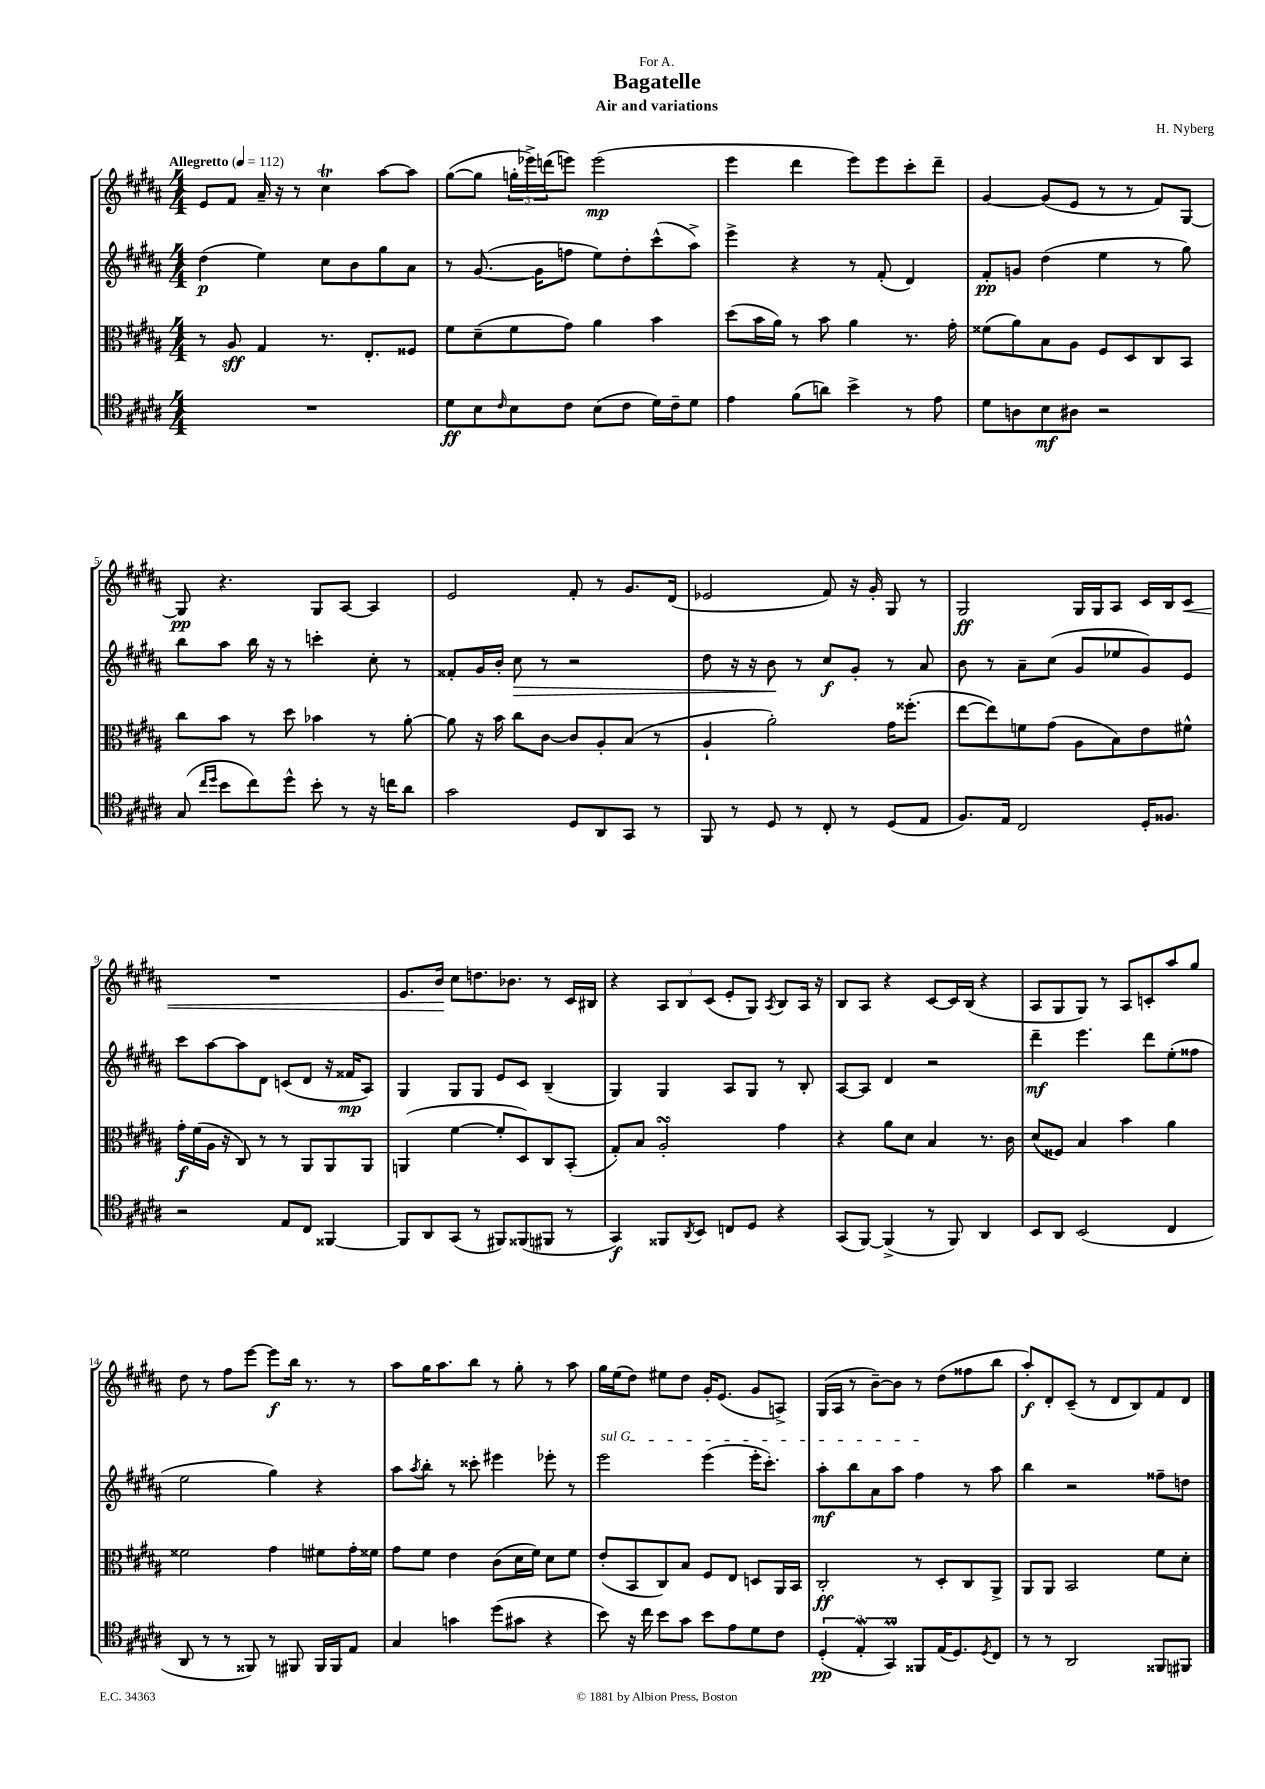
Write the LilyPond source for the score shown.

\header { title = "Bagatelle" composer = "H. Nyberg" subtitle = "Air and variations" dedication = "For A." }
<<
\new StaffGroup <<
\new Staff = "s0" {
    \clef treble \key b \major \numericTimeSignature \time 4/4 \tempo "Allegretto" 4 = 112
    e'8 fis'8 ais'16-- r16 r8 cis''4\trill ais''8~ ais''8 |
    gis''8~( gis''8 \tuplet 3/2 { g''16-. ees'''16->) d'''16( } e'''8) e'''2\mp( |
    e'''4 dis'''4 e'''8) e'''8 cis'''8-. dis'''8-- |
    gis'4~ gis'8( e'8 r8 r8 fis'8) gis8~ |
    gis8\pp r4. gis8 ais8~ ais4 |
    e'2 fis'8-. r8 gis'8. dis'16( |
    ees'2 fis'8) r16 gis'16-. gis8 r8 |
    gis2\ff gis16 gis16 ais8 cis'16 b16 cis'8\< |
    R1 |
    e'8. b'16\! cis''8 d''8. bes'8. r8 cis'16 bis16 |
    r4 \tuplet 3/2 { ais8 b8 cis'8( } e'8-. gis8) \acciaccatura { ais8 } b8 ais16 r16 |
    b8 ais8 r4 cis'8~ cis'16 b16( r4 |
    ais8 gis8 gis8) r8 ais8 c'8-. ais''8 gis''8 |
    dis''8 r8 fis''8 e'''8~ e'''8\f b''16 r8. r8 |
    ais''8 gis''16 ais''8. b''8 r8 gis''8-. r8 ais''8 |
    gis''16 e''16( dis''8) eis''8 dis''8 gis'16-. e'8.( gis'8 a8->) |
    gis16( ais16 r8 b'8~--) b'8 r8 dis''8( fisis''8 b''8 |
    ais''8-.\f) dis'8-. cis'8--( r8 dis'8 b8) fis'8 dis'8 \bar "|." |
}
\new Staff = "s1" {
    \clef treble \key b \major \numericTimeSignature \time 4/4
    dis''4\p( e''4) cis''8 b'8 gis''8 ais'8 |
    r8 gis'8.~( gis'16 f''8 e''8) dis''8-. cis'''8-^( ais''8->) |
    e'''4-> r4 r8 fis'8-.( dis'4) |
    fis'8-.\pp g'8 dis''4( e''4 r8 gis''8) |
    b''8 ais''8 b''16 r16 r8 c'''4-. cis''8-. r8 |
    fisis'8-. gis'16 b'16-. cis''8\> r8 r2 |
    dis''8 r16 r16 b'8\! r8 cis''8\f gis'8-. r8 ais'8 |
    b'8 r8 ais'8-- cis''8( gis'8 ees''8 gis'8) e'8 |
    cis'''8 ais''8~ ais''8 dis'8 c'8( dis'8 r16 fisis'16\mp ais8) |
    gis4 gis8 gis8 e'8 cis'8 b4--( |
    gis4) gis4 ais8 gis8 r8 b8-. |
    ais8~ ais8 dis'4 r2 |
    dis'''4--\mf e'''4. dis'''8 e''8-.( fisis''8 |
    e''2 gis''4) r4 |
    ais''8 \acciaccatura { ais''8 } b''8-. r8 cisis'''8-. eis'''4 ees'''8-. r8 |
    \once \override TextSpanner.bound-details.left.text = \markup { \italic "sul G" } e'''2\startTextSpan e'''4( e'''16-. cis'''8.-.) |
    ais''8-.\mf b''8 ais'8 ais''8 fis''4\stopTextSpan r8 ais''8 |
    b''4 r2 fisis''8-- d''8 \bar "|." |
}
\new Staff = "s2" {
    \clef alto \key b \major \numericTimeSignature \time 4/4
    r8 ais8\sff gis4 r8. e8.-. fisis8 |
    fis'8 dis'8--( fis'8 gis'8) ais'4 b'4 |
    dis''8( b'16 ais'16) r8 b'8 ais'4 r8. gis'16-. |
    fisis'8( ais'8) b8 ais8 fis8 dis8 cis8 b,8 |
    cis''8 b'8 r8 dis''8 bes'4 r8 ais'8~-. |
    ais'8 r16 b'16 cis''8 cis'8~ cis'8 ais8-. b8( r8 |
    ais4-! ais'2-.) gis'16 fisis''8.-.( |
    e''8~ e''8) f'8 gis'8( ais8 b8) e'8 fis'8-^ |
    gis'16-.\f fis'16( ais16 r16 cis8) r8 r8 ais,8 ais,8 ais,8 |
    a,4( fis'4~ fis'8-. dis8) cis8 b,8-.( |
    gis8-.) b8 ais2-.\turn gis'4 |
    r4 ais'8 dis'8 b4 r8. cis'16 |
    dis'8( fisis8) b4 b'4 ais'4 |
    fisis'2 gis'4 fis'8 gis'16-. fisis'16 |
    gis'8 fis'8 e'4 cis'8( dis'16 fis'16) dis'8 fis'8 |
    e'8-.( b,8 cis8) b8 fis8 e8 d8 ais,16 b,16 |
    cis2-.\ff r8 dis8-. cis8 ais,8-> |
    ais,8 ais,8 b,2 fis'8 dis'8-. \bar "|." |
}
\new Staff = "s3" {
    \clef tenor \key b \major \numericTimeSignature \time 4/4
    R1 |
    dis'8\ff b8 \grace { cis'16 } b8 cis'8 b8( cis'8 dis'16) cis'16-- dis'8 |
    e'4 fis'8( a'8) b'4-> r8 e'8 |
    dis'8 a8 b8\mf ais8 r2 |
    gis8( \grace { cis''16 dis''16 } b'8 cis''8) dis''8-^ b'8-. r8 r16 c''16 ais'8 |
    gis'2 dis8 ais,8 gis,8 r8 |
    fis,8 r8 dis8 r8 cis8-. r8 dis8( e8 |
    fis8.) e16 cis2 dis16-. fisis8. |
    r2 e8 cis8 fisis,4~ |
    fisis,8 ais,8 gis,8( r8 fis,8) fisis,8( fis,8 r8 |
    gis,4\f) fisis,8 \acciaccatura { ais,8 } b,8 c8 dis8 r4 |
    gis,8( fis,8~) fis,4->( r8 fis,8) ais,4 |
    b,8 ais,8 b,2( cis4 |
    ais,8 r8 r8 fisis,8) r8 fis,8 fis,16 fis,16 e8 |
    gis4 g'4 dis''8( gis'8 r4 |
    b'8) r16 cis''16 b'8 gis'8 b'8 e'8 dis'8 cis'8 |
    \tuplet 3/2 { dis4-.\pp( e4-.\mordent gis,4\prall) } fisis,8 e16( dis8.) \acciaccatura { dis8 } cis8 |
    r8 r8 ais,2 fisis,8 fis,8 \bar "|." |
}
>>
>>
